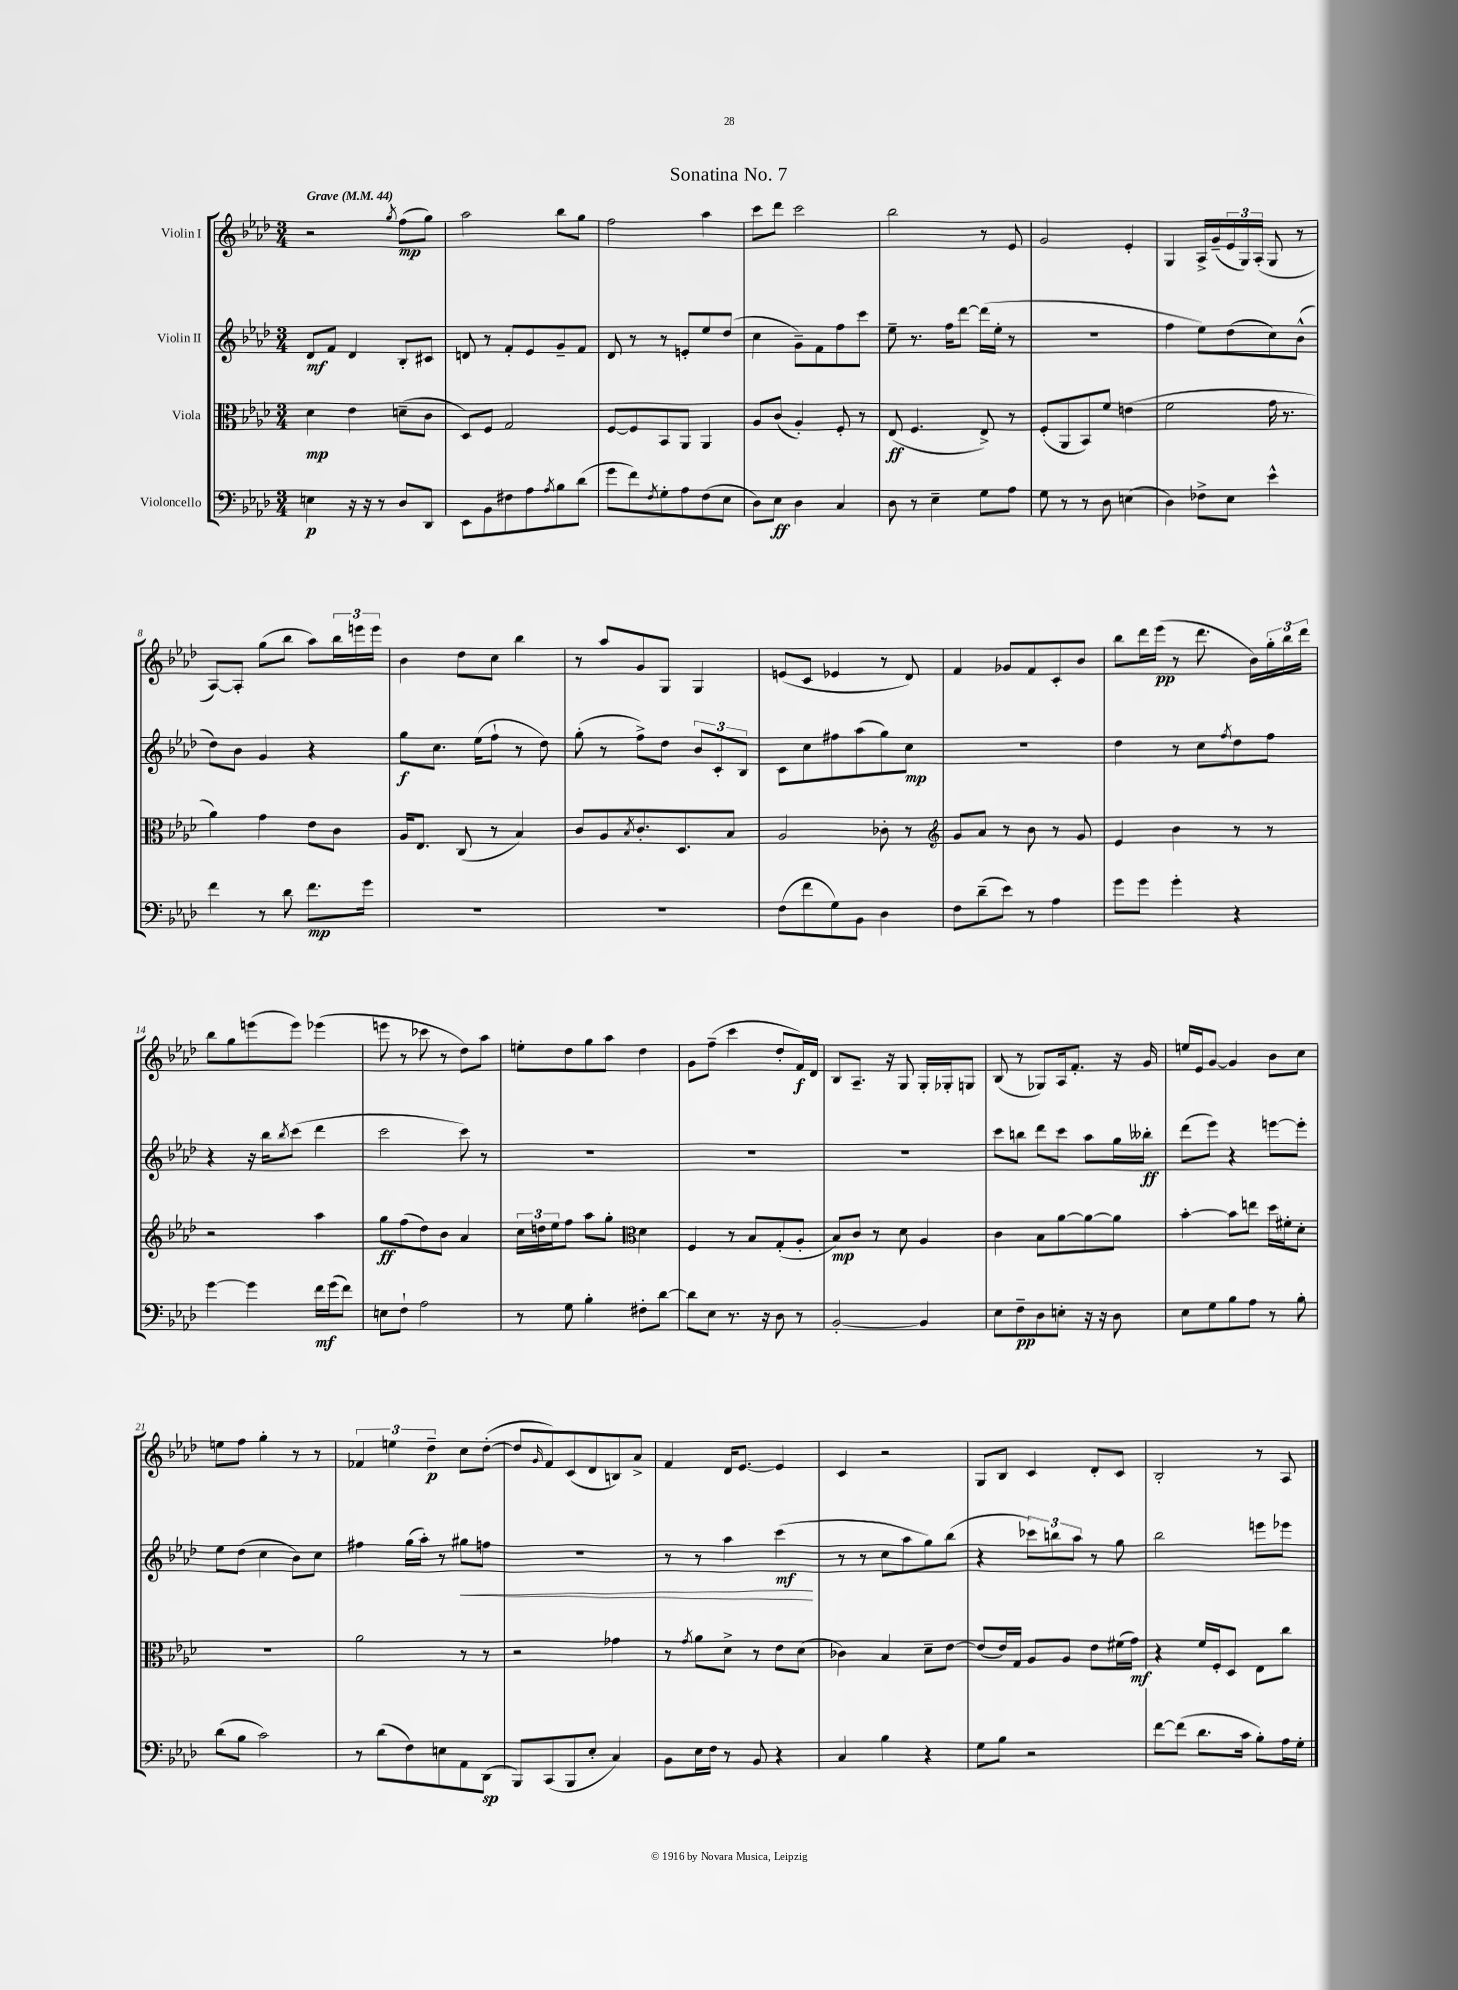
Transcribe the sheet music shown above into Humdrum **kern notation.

**kern	**kern	**kern	**kern
*staff4	*staff3	*staff2	*staff1
*clefF4	*clefC3	*clefG2	*clefG2
*k[b-e-a-d-]	*k[b-e-a-d-]	*k[b-e-a-d-]	*k[b-e-a-d-]
*M3/4	*M3/4	*M3/4	*M3/4
*MM44	*MM44	*MM44	*MM44
4E	4d-	8d-	2r
.	.	8f	.
16r	4e-	4d-	.
16r	.	.	.
8r	.	.	.
.	.	.	8qgg
8D-	(8d~	8B-'	(8ff
8DD-	8c	8c#	8gg)
=	=	=	=
8EE-	8D-)	8d	2aa-
8BB-	8F	8r	.
8F#	2G	8f'	.
8A-	.	8e-	.
8qA-	.	.	.
8B-	.	8g~	8bb-
(8d-	.	8f	8gg
=	=	=	=
8g	[8F	8d-	2ff
8f)	8F]	8r	.
8qF	.	.	.
8G'	8BB-	8r	.
8A-	8AA-	8e'	.
(8F	4AA-	8ee-	4aa-
8E-	.	(8dd-	.
=	=	=	=
8D-)	8A-	4cc	8ccc
8E-	(8c	.	8ddd-
4D-	4A-')	8g~)	2ccc
.	.	8f	.
4C	8F'	8ff	.
.	8r	8ccc	.
=	=	=	=
8D-	(8E-	8ee-~	2bb-
8r	4.F	8.r	.
4E-~	.	.	.
.	.	16ff	.
.	.	[8ddd-	.
8G	8E-^)	(16ddd-]	8r
.	.	16ee-'	.
8A-	8r	8r	8e-
=	=	=	=
8G	(8F'	2.r	2g
8r	8AA-	.	.
8r	8BB-)	.	.
8D-	8f	.	.
(4E	(4e	.	4e-'
=	=	=	=
4D-)	2f	4ff	4G
8F-^	.	8ee-)	16A-^
.	.	.	(16g~
8E-	.	(8dd-	24e-
.	.	.	24G)
.	.	.	(24A-'
4e-^^	16g	8cc)	8G
.	8.r	.	.
.	.	(8b-^^	8r
=	=	=	=
4f	4a-)	8dd-)	[8A-)
.	.	8b-	8A-']
8r	4g	4g	(8gg
8d-	.	.	8bb-
8.f	8e-	4r	8aa-)
.	8c	.	24bb-
.	.	.	24eee
16g	.	.	.
.	.	.	24eee
=	=	=	=
2.r	16A-	8gg	4b-
.	8.E-	.	.
.	.	8.cc	.
.	(8C	.	8dd-
.	.	(16ee-	.
.	8r	8ff`	8cc
.	4B-)	8r	4bb-
.	.	8dd-)	.
=	=	=	=
2.r	8c	(8gg'	8r
.	8A-	8r	8aa-
.	8qB-	.	.
.	8.c'	8ff^)	8g
.	.	8dd-	8G
.	8.D-	.	.
.	.	12b-	4G
.	.	12c'	.
.	8B-	.	.
.	.	12B-	.
=	=	=	=
(8F	2A-	8c	(8e
8f	.	8cc	8c
8G)	.	8ff#	4e-
8BB-	.	(8aa-	.
4D-	8c-'	8gg)	8r
.	8r	8cc	8d-)
=	=	=	=
*	*clefG2	*	*
8F	8g	2.r	4f
(8d-~	8a-	.	.
8e-)	8r	.	8g-
8r	8b-	.	8f
4A-	8r	.	8c'
.	8g	.	8b-
=	=	=	=
8g	4e-	4dd-	8bb-
8g	.	.	16ddd-
.	.	.	(16eee-
4g'	4b-	8r	8r
.	.	8cc	8.ddd-
.	.	8qff	.
4r	8r	8dd-	.
.	.	.	16b-)
.	8r	8ff	24gg'
.	.	.	24bb-
.	.	.	24ddd-
=	=	=	=
[4g	2r	4r	8bb-
.	.	.	8gg
4g]	.	16r	(8eee
.	.	16bb-	.
.	.	8qbb-	.
.	.	(8ccc	8eee)
16f	4aa-	4ddd-	(4eee-
(16g	.	.	.
8f)	.	.	.
=	=	=	=
8E	8gg	2ccc	8eee
8F`	(8ff	.	8r
2A-	8dd-)	.	8ccc-
.	8b-	.	8r
.	4a-	8ccc)	8dd-)
.	.	8r	8aa-
=	=	=	=
8r	24cc	2.r	8ee'
.	24dd	.	.
.	24ee-	.	.
8G	8ff	.	8dd-
4B-'	8aa-	.	8gg
.	8gg'	.	8aa-
*	*clefC3	*	*
8F#'	4d-	.	4dd-
[8d-	.	.	.
=	=	=	=
8d-]	4F	2.r	8g
8E-	.	.	(8ff~
8.r	8r	.	4ccc
.	8B-	.	.
16r	.	.	.
8D-	(8G'	.	8dd-'
8r	8A-'	.	16f)
.	.	.	16d-
=	=	=	=
[2BB-'	8B-)	2.r	8B-
.	8c	.	8.A-~
.	8r	.	.
.	.	.	16r
.	8d-	.	8G
4BB-]	4A-	.	16G'
.	.	.	16G-'
.	.	.	8G
=	=	=	=
8E-	4c	8ccc	(8B-
8F~	.	8bb	8r
8D-	8B-	8ddd-	8G-)
8E'	[8a-	8ccc	16A-
.	.	.	8.f'
16r	8a-_	8aa-	.
16r	.	.	.
8D-	8a-]	16gg	16r
.	.	16bb--'	16g
=	=	=	=
8E-	[4b-'	(8ddd-	16ee
.	.	.	16e-
8G	.	8eee-)	[8g
8B-	8b-]	4r	4g]
8A-	8ee	.	.
8r	16dd-	[8eee	8b-
.	16f#'	.	.
8B-'	8d-'	8eee']	8cc
=	=	=	=
(8d-	2.r	8ee-	8ee
8B-	.	(8dd-	8ff
2c)	.	4cc	4gg'
.	.	8b-)	8r
.	.	8cc	8r
=	=	=	=
8r	2a-	4ff#	6f-
(8d-	.	.	.
.	.	.	6ee
8F)	.	(16gg	.
.	.	16aa-')	.
.	.	.	6dd-~
8E	.	8r	.
8AA-	8r	8gg#	8cc
(8DD-	8r	8ff	([8dd-'
=	=	=	=
8BBB-)	2r	2.r	8dd-]
.	.	.	16qqg
(8CC	.	.	8f)
8BBB-	.	.	(8c
8E-'	.	.	8d-
4C)	4g-	.	8B)
.	.	.	8a-^
=	=	=	=
8BB-	8r	8r	4f
.	8qg	.	.
16E-	8a-	8r	.
16F	.	.	.
8r	8d-^	4aa-	16d-
.	.	.	[8.e-
8BB-	8r	.	.
4r	8e-	(4ccc	4e-]
.	(8d-	.	.
=	=	=	=
4C	4c-)	8r	4c
.	.	8r	.
4B-	4B-	8cc	2r
.	.	8aa-	.
4r	8d-~	8gg)	.
.	[8e-	(8bb-	.
=	=	=	=
8G	(8e-]	4r	8G
8B-	16e-)	.	8B-
.	16G	.	.
2r	8A-	12ccc-)	4c
.	.	12bb	.
.	8A-	.	.
.	.	12aa-	.
.	8e-	8r	8d-'
.	(16f#	8gg	8c
.	16g)	.	.
=	=	=	=
[8f	4r	2bb-	2B-'
(8f]	.	.	.
8.d-	16f	.	.
.	16F'	.	.
.	8D-	.	.
16c	.	.	.
8B-')	8E-	8eee	8r
16A-	8cc	8eee-	8A-
16G'	.	.	.
==	==	==	==
*-	*-	*-	*-
